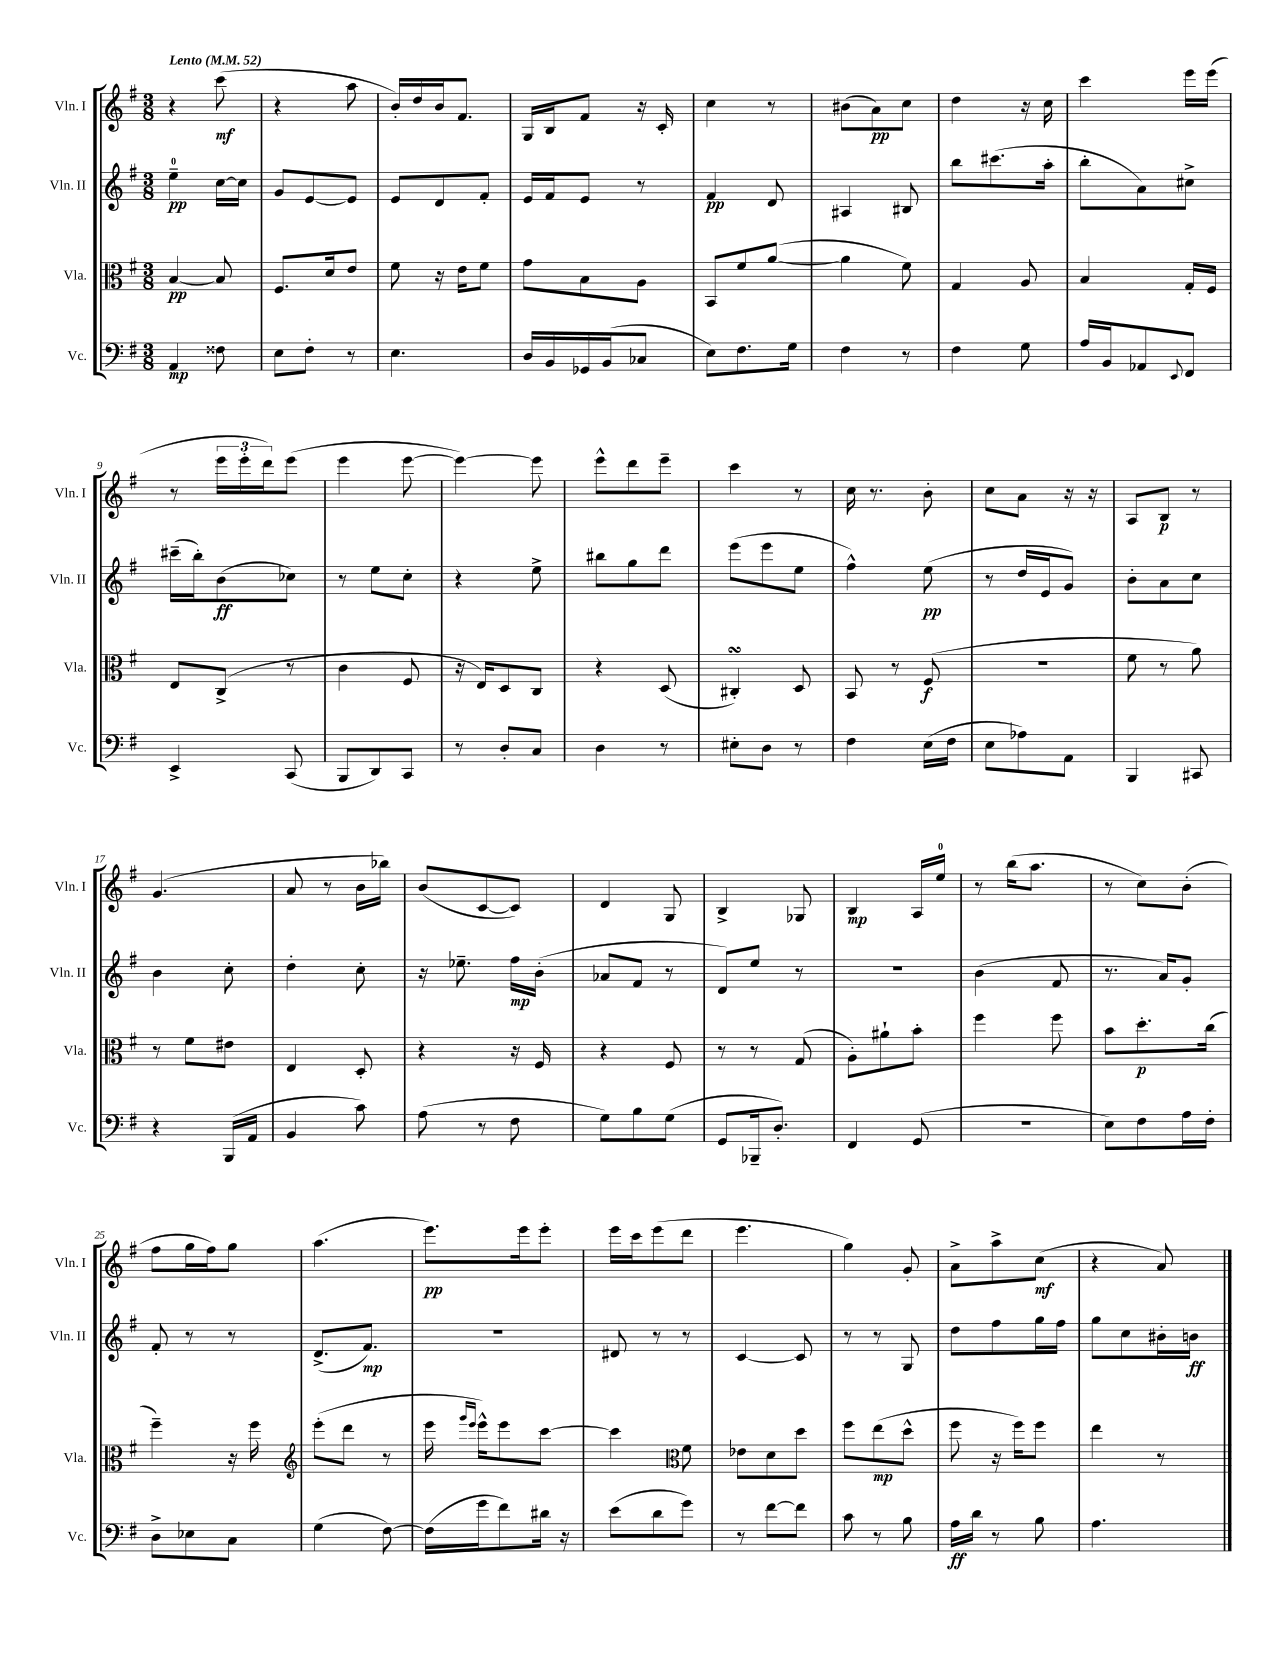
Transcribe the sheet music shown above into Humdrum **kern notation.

**kern	**kern	**kern	**kern
*staff4	*staff3	*staff2	*staff1
*clefF4	*clefC3	*clefG2	*clefG2
*k[f#]	*k[f#]	*k[f#]	*k[f#]
*M3/8	*M3/8	*M3/8	*M3/8
*MM52	*MM52	*MM52	*MM52
4AA	[4B	4ee~	4r
8F##	8B]	[16cc	(8ccc
.	.	16cc]	.
=	=	=	=
8E	8.F#	8g	4r
8F#'	.	[8e	.
.	16d	.	.
8r	8e	8e]	8aa
=	=	=	=
4.E	8f#	8e	16b')
.	.	.	16dd
.	16r	8d	16b
.	16e	.	8.f#
.	8f#	8f#'	.
=	=	=	=
16D	8g	16e	16G
16BB	.	16f#	16B
16GG-	8B	8e	8f#
(16BB	.	.	.
8C-	8A	8r	16r
.	.	.	16c'
=	=	=	=
8E)	8BB	4f#	4cc
8.F#	8f#	.	.
.	([8a	8d	8r
16G	.	.	.
=	=	=	=
4F#	4a]	4A#	(8b#
.	.	.	8a)
8r	8f#)	8B#	8cc
=	=	=	=
4F#	4G	8bb	4dd
.	.	(8.ccc#	.
8G	8A	.	16r
.	.	16aa'	16cc
=	=	=	=
16A	4B	8bb'	4ccc
16BB	.	.	.
8AA-	.	8a)	.
8qqEE	.	.	.
8FF#	16G'	8cc#^	16eee
.	16F#	.	(16eee
=	=	=	=
4EE^	8E	(16ccc#~	8r
.	.	16bb')	.
.	(8C^	(8b	24eee
.	.	.	24eee'
.	.	.	24ddd)
(8CC	8r	8cc-)	(8eee
=	=	=	=
8BBB	4c	8r	4eee
8DD)	.	8ee	.
8CC	8F#	8cc'	[8eee
=	=	=	=
8r	16r	4r	4eee_)
.	16E)	.	.
8D'	8D	.	.
8C	8C	8ee^	8eee]
=	=	=	=
4D	4r	8bb#	8eee^^
.	.	8gg	8ddd
8r	(8D	8ddd	8eee~
=	=	=	=
8E#'	4C#')	(8eee	4ccc
8D	.	8eee	.
8r	8D	8ee	8r
=	=	=	=
4F#	8BB	4ff#^^)	16cc
.	.	.	8.r
.	8r	.	.
(16E	(8F#	(8ee	8b'
16F#	.	.	.
=	=	=	=
8E	4.r	8r	8cc
8A-)	.	16dd	8a
.	.	16e	.
8AA	.	8g)	16r
.	.	.	16r
=	=	=	=
4BBB	8f#	8b'	8A
.	8r	8a	8B
8CC#	8a)	8cc	8r
=	=	=	=
4r	8r	4b	(4.g
.	8f#	.	.
(16BBB	8e#	8cc'	.
16AA	.	.	.
=	=	=	=
4BB	4E	4dd'	8a
.	.	.	8r
8c)	8D'	8cc'	16b
.	.	.	16bb-)
=	=	=	=
(8A	4r	16r	(8b
.	.	8.ee-~	.
8r	.	.	[8c
8F#	16r	16ff#	8c])
.	16F#	(16b'	.
=	=	=	=
8G)	4r	8a-	4d
8B	.	8f#	.
(8G	8F#	8r	8G
=	=	=	=
8GG	8r	8d)	4B^
16BBB-~	8r	8ee	.
8.D')	.	.	.
.	(8G	8r	8G-
=	=	=	=
4FF#	8A')	4.r	4B
.	8a#`	.	.
(8GG	8b'	.	16A
.	.	.	16ee
=	=	=	=
4.r	4ff#	(4b	8r
.	.	.	(16bb
.	.	.	8.aa
.	8ff#	8f#	.
=	=	=	=
8E)	8b	8.r	8r
8F#	8.dd'	.	8cc)
.	.	16a)	.
16A	.	8g'	(8b'
16F#'	(16cc	.	.
=	=	=	=
8D^	4ff#~)	8f#'	8ff#
8E-	.	8r	16gg
.	.	.	16ff#)
8C	16r	8r	8gg
.	16ff#	.	.
=	=	=	=
*	*clefG2	*	*
(4G	(8eee'	(8.d^	(4.aa
.	8ddd	.	.
.	.	8.f#)	.
[8F#)	8r	.	.
=	=	=	=
(16F#]	16eee	4.r	8.eee)
.	16qqggg	.	.
.	16qqeee	.	.
16g	16eee^^)	.	.
8f#)	8eee	.	.
.	.	.	16eee
16d#	[8ccc	.	8eee'
16r	.	.	.
=	=	=	=
(8e	4ccc]	8d#	16eee
.	.	.	16ccc
8d	.	8r	(8eee
*	*clefC3	*	*
8g)	8f#	8r	8ddd
=	=	=	=
8r	8e-	[4c	4.eee
[8f#	8d	.	.
8f#]	8dd	8c]	.
=	=	=	=
8c	8ff#	8r	4gg)
8r	(8ee	8r	.
8B	8dd^^	8G	8g'
=	=	=	=
16A	8ff#	8dd	8a^
16d	.	.	.
8r	16r	8ff#	8aa^
.	16ff#)	.	.
8B	8ff#	16gg	(8cc
.	.	16ff#	.
=	=	=	=
4.A	4ee	8gg	4r
.	.	8cc	.
.	8r	16b#'	8a)
.	.	16b	.
==	==	==	==
*-	*-	*-	*-
